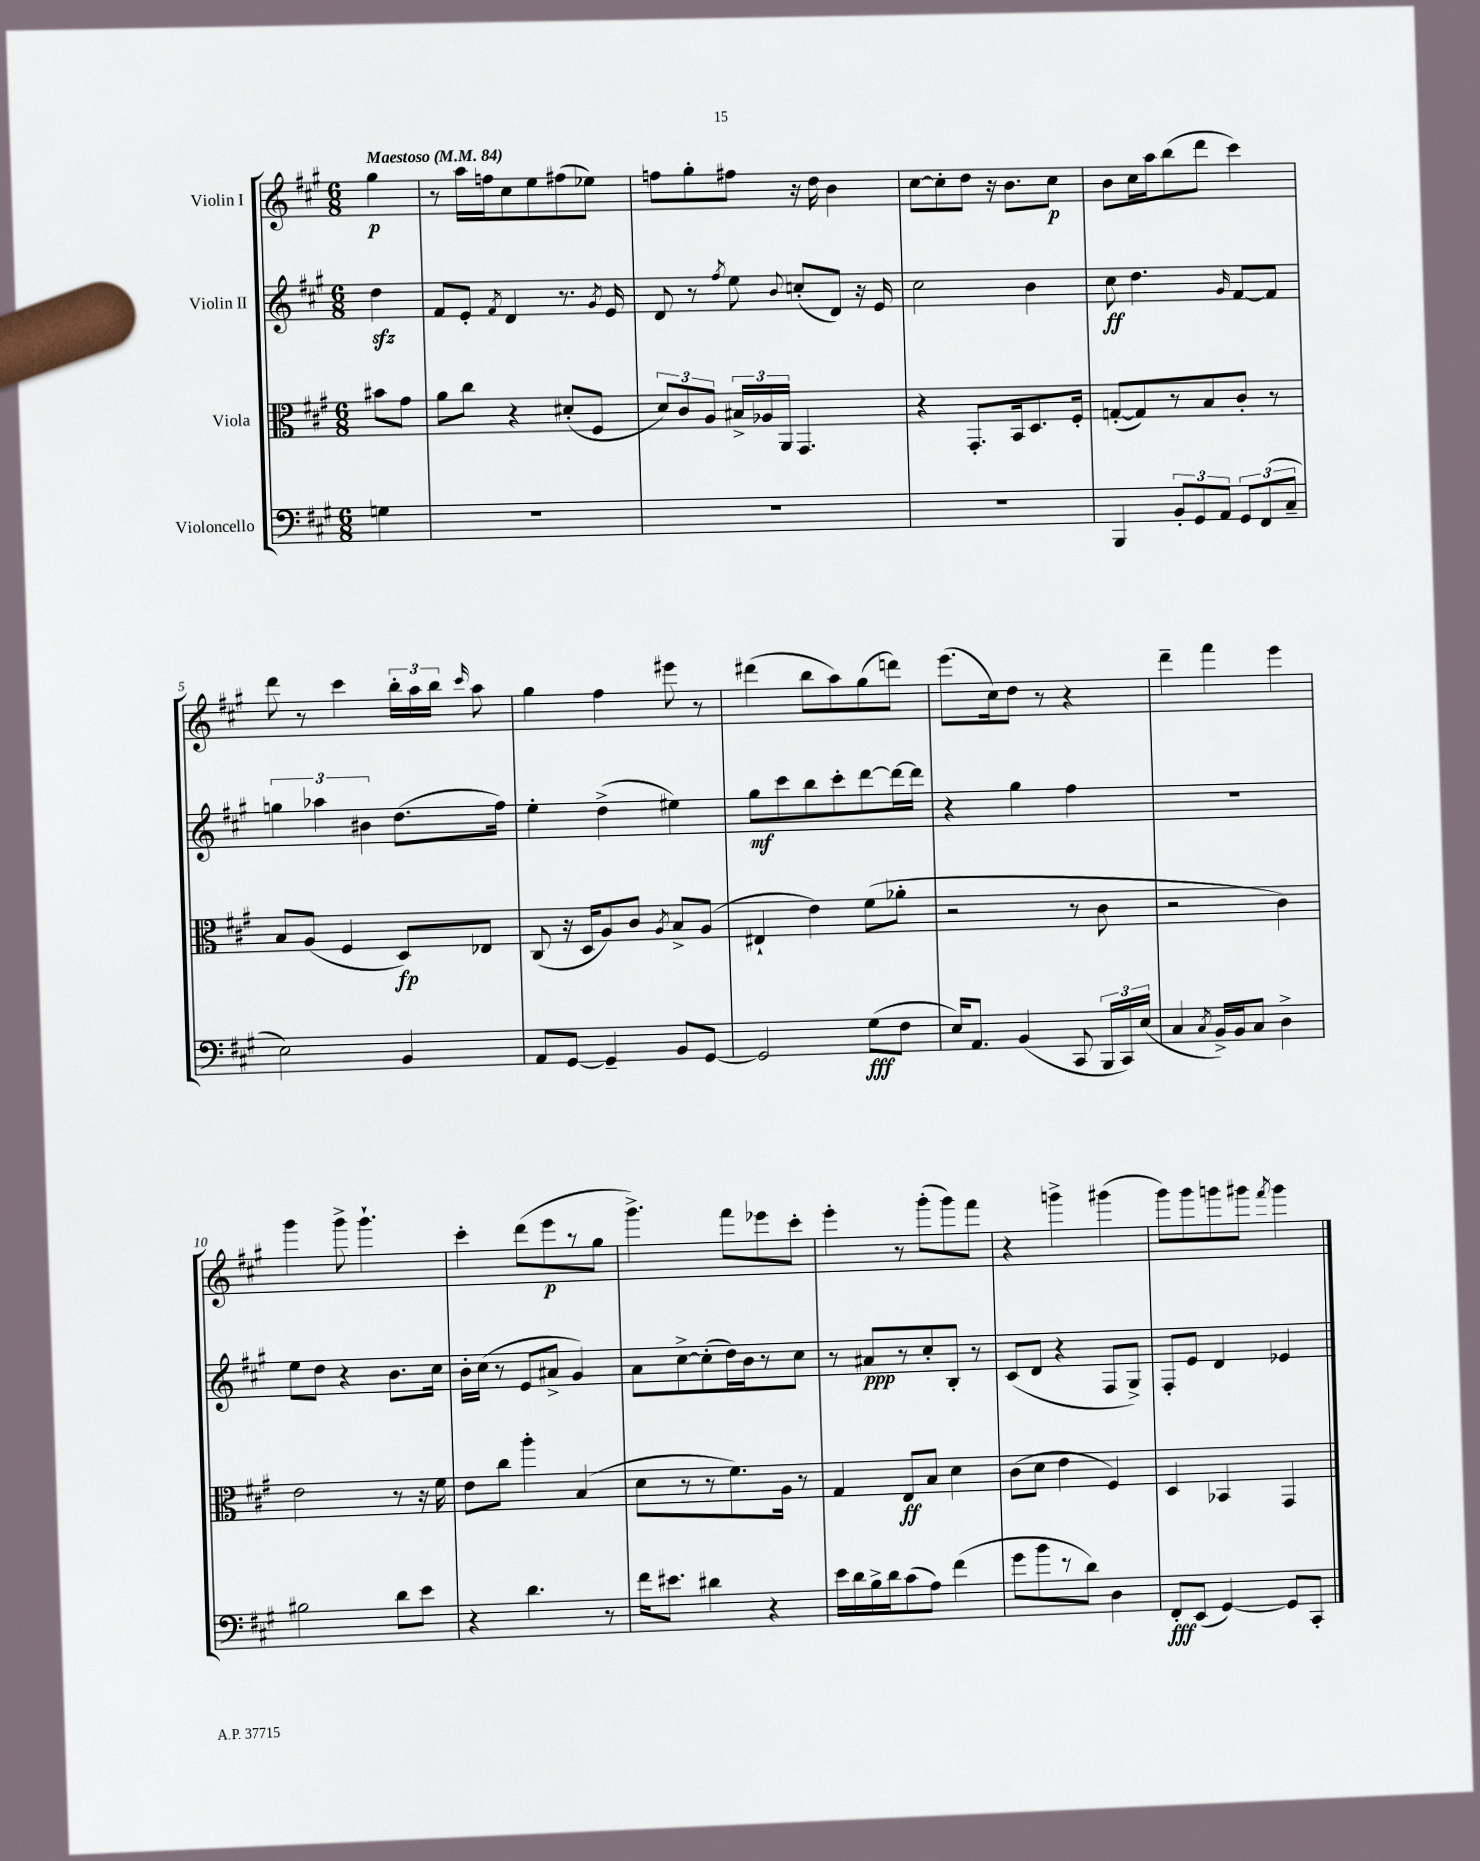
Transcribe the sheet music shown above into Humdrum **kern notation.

**kern	**kern	**kern	**kern
*staff4	*staff3	*staff2	*staff1
*clefF4	*clefC3	*clefG2	*clefG2
*k[f#c#g#]	*k[f#c#g#]	*k[f#c#g#]	*k[f#c#g#]
*M6/8	*M6/8	*M6/8	*M6/8
*MM84	*MM84	*MM84	*MM84
4G	8b#	4dd	4gg#
.	8g#	.	.
=	=	=	=
2.r	8a	8f#	8r
.	8cc#	8e'	16aa
.	.	.	16ff
.	.	8qf#	.
.	4r	4d	8cc#
.	.	.	8ee
.	(8d#'	8.r	(8ff#
.	8F#	.	8ee-)
.	.	8qg#	.
.	.	16e	.
=	=	=	=
2.r	12d)	8d	8ff
.	12c#	.	.
.	.	8r	8gg#'
.	12A	.	.
.	.	8qff#	.
.	24B#^	8ee	8ff#
.	24A-	.	.
.	24AA	.	.
.	.	8qqb	.
.	4.GG#	(8cc'	16r
.	.	.	16dd
.	.	8d)	4b
.	.	16r	.
.	.	16e	.
=	=	=	=
2.r	4r	2cc#	[8cc#
.	.	.	8cc#']
.	8.GG#'	.	8dd
.	.	.	16r
.	16BB	.	8.b
.	8.D	4b	.
.	.	.	8cc#
.	16F#'	.	.
=	=	=	=
4BBB	([8G'	8cc#	8b
.	8G])	4.dd	16cc#
.	.	.	16aa
12BB'	8r	.	(8bb
12GG#	.	.	.
.	8B	.	8ddd
12AA	.	.	.
.	.	16qqg#	.
12GG#	8c#'	[8f#	4ccc#)
(12FF#	.	.	.
.	8r	8f#]	.
12C#~	.	.	.
=	=	=	=
2E)	8B	6gg	8ddd
.	(8A	.	8r
.	.	6aa-	.
.	4F#	.	4ccc#
.	.	6b#	.
4BB	8D)	(8.dd	24bb'
.	.	.	24aa
.	.	.	24bb
.	.	.	16qqccc#
.	8E-	.	8aa
.	.	16ff#)	.
=	=	=	=
8AA	(8C#	4ee'	4gg#
[8GG#	16r	.	.
.	16D	.	.
4GG#~]	8A)	(4dd^	4ff#
.	8c#	.	.
.	8qA	.	.
8BB	8B^	4ee#)	8eee#
[8GG#	(8A	.	8r
=	=	=	=
2GG#]	4E#`	8gg#	(4ddd#
.	.	8ccc#	.
.	4e)	8bb	8bb
.	.	8ccc#'	8aa)
(8G#	(8f#	[8ddd	(8gg#
8F#	8a-'	16ddd_	8ddd)
.	.	16ddd]	.
=	=	=	=
16E)	2r	4r	(8.eee
8.AA	.	.	.
.	.	.	16cc#)
(4BB	.	4gg#	8dd
.	.	.	8r
8CC#	8r	4ff#	4r
24BBB	8c#	.	.
24CC#)	.	.	.
(24E	.	.	.
=	=	=	=
4C#	2r	2.r	4ddd~
8qC#	.	.	.
16BB^)	.	.	4fff#
16BB	.	.	.
8C#	.	.	.
4D^	4c#)	.	4eee
=	=	=	=
2B#	2e	8ee	4ggg#
.	.	8dd	.
.	.	4r	8ggg#^
.	.	.	4.ggg#`
8d	8r	8.b	.
8e	16r	.	.
.	16f#	16cc#	.
=	=	=	=
4r	8e	16b'	4ccc#'
.	.	(16cc#	.
.	8cc#	8r	.
4.d	4aa'	8e	(8ddd
.	.	8a#^	8eee
.	(4B	4g#)	8r
8r	.	.	8gg#
=	=	=	=
16f#	8d	8a	4.ggg#^)
8.e#	.	.	.
.	8r	[8cc#^	.
4d#	8r	(8cc#']	.
.	8.f#)	16dd)	8fff#
.	.	16b	.
4r	.	8r	8eee-
.	16A	.	.
.	8r	8cc#	8ccc#'
=	=	=	=
16e	4G#	8r	4eee'
16d	.	.	.
16B^	.	8a#	.
16d	.	.	.
(8c#	8E	8r	8r
8A)	8B	8cc#'	(8ggg#'
(4f#	4d	8B'	8ggg#)
.	.	8r	8fff#
=	=	=	=
8g#	(8c#	(8c#	4r
8b	8d	8d	.
8r	4e	4r	4ggg^
8d)	.	.	.
4D	4F#)	8F#	(4ggg#
.	.	8G#^)	.
=	=	=	=
8FF#'	4D	8F#'	8ggg#)
(8EE	.	8e	8ggg#
[4GG#)	4BB-	4d	8ggg
.	.	.	8ggg#
.	.	.	8qfff#
8GG#]	4GG#	4e-	4ggg#
8CC#'	.	.	.
==	==	==	==
*-	*-	*-	*-
